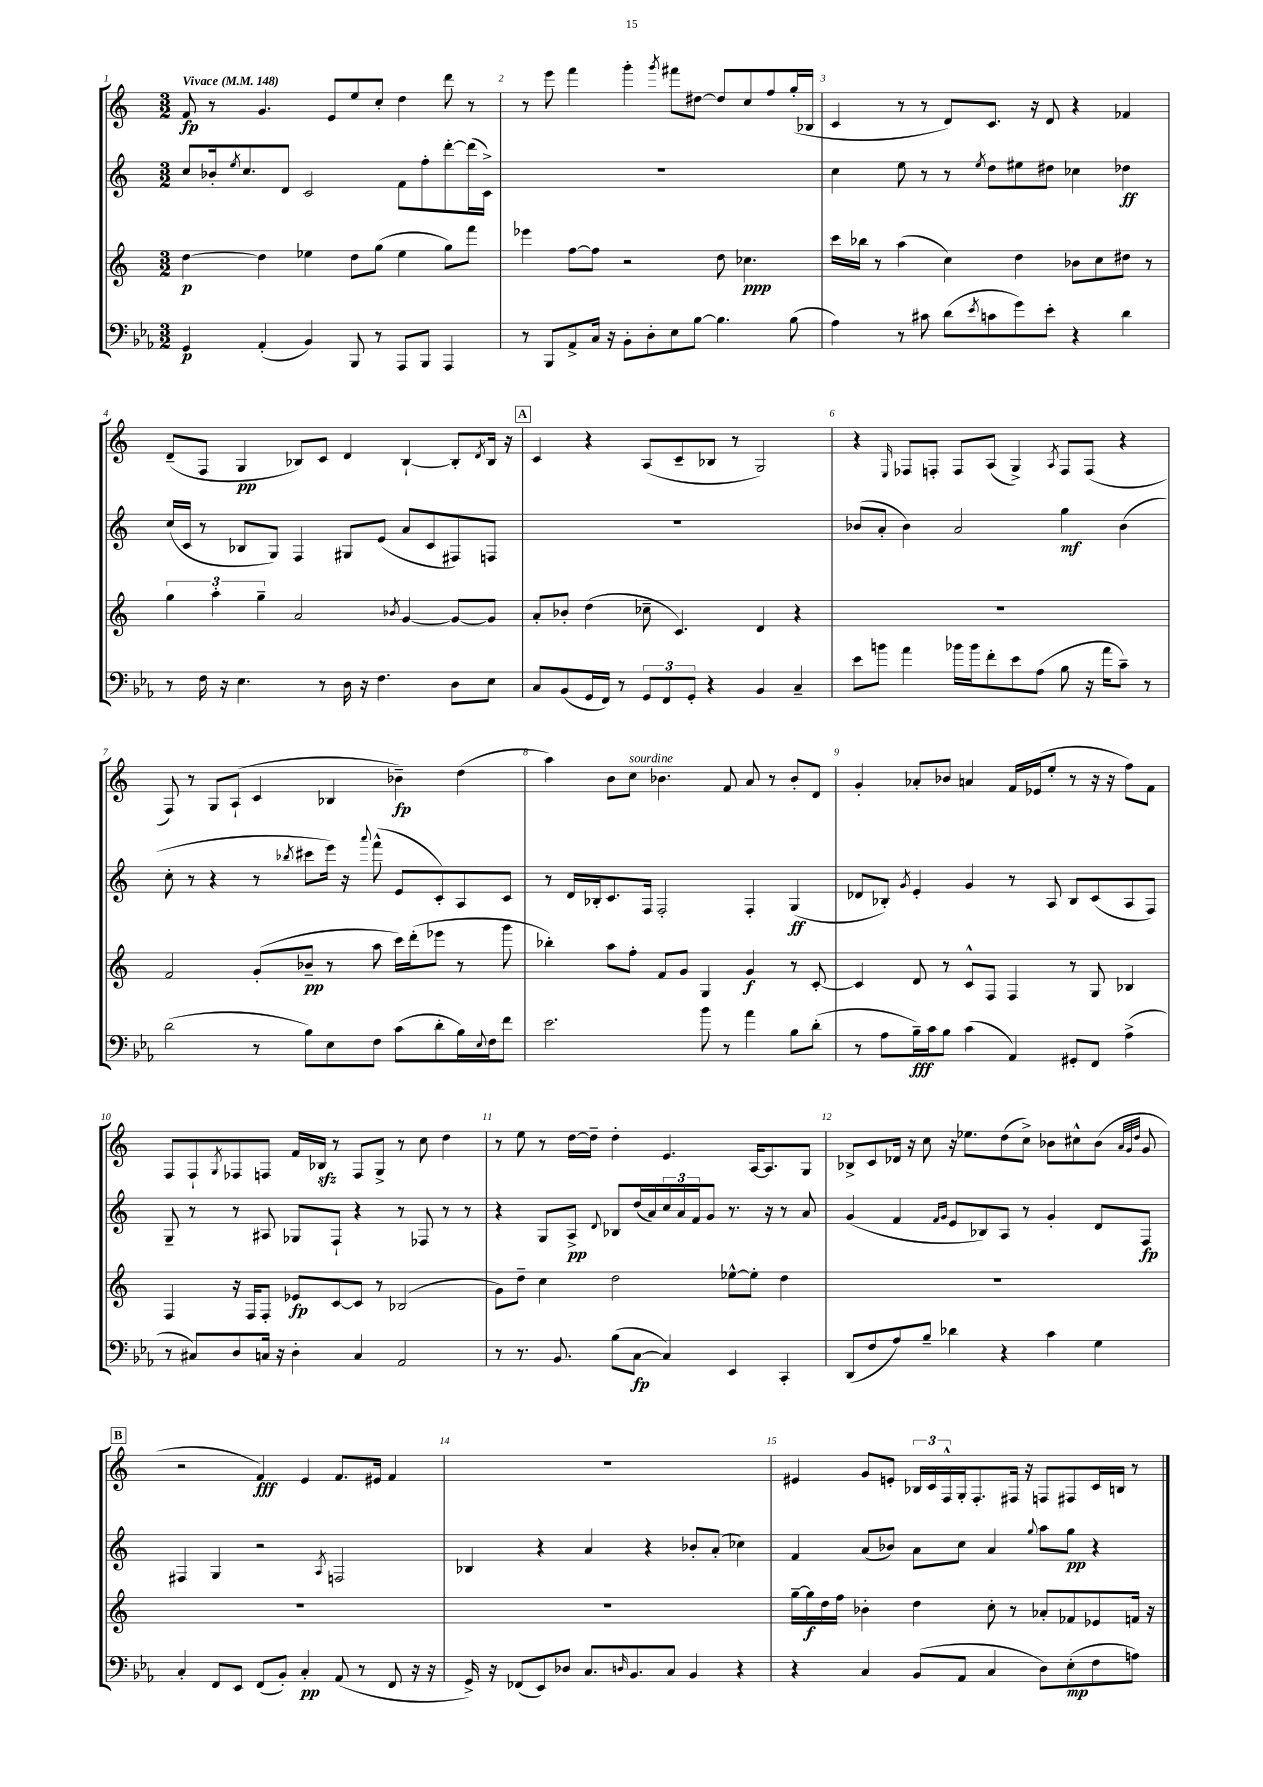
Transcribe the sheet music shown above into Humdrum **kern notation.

**kern	**dynam	**kern	**dynam	**kern	**dynam	**kern	**dynam
*part4	*part4	*part3	*part3	*part2	*part2	*part1	*part1
*staff4	*staff4	*staff3	*staff3	*staff2	*staff2	*staff1	*staff1
*clefF4	*	*clefG2	*	*clefG2	*	*clefG2	*
*k[b-e-a-]	*	*k[]	*	*k[]	*	*k[]	*
*M3/2	*	*M3/2	*	*M3/2	*	*M3/2	*
*MM148	*	*MM148	*	*MM148	*	*MM148	*
=1	=1	=1	=1	=1	=1	=1	=1
!	!	!	!	!	!	!LO:TX:a:B:t=Vivace	!
4GG/	p	[4dd\	p	8cc/L	.	8f/	fp
.	.	.	.	16b-X'/k	.	8r	.
.	.	.	.	8qee/	.	.	.
.	.	.	.	8.cc/	.	.	.
(4AA-'/	.	4dd\]	.	.	.	4.g/	.
.	.	.	.	8d/J	.	.	.
4BB-/)	.	4ee-X\	.	2c/	.	.	.
.	.	.	.	.	.	8e/L	.
8BBB-/	.	8dd\L	.	.	.	8ee/	.
8r	.	(8gg\J	.	.	.	8cc'/J	.
8AAA-/L	.	4ee-\	.	8f\L	.	4dd\	.
8BBB-/J	.	.	.	8ff'\	.	.	.
4AAA-/	.	8gg\L)	.	[8ddd'\	.	8ddd\	.
.	.	8fff\J	.	(16ddd\L]	.	8r	.
.	.	.	.	16c^\JJ)	.	.	.
=2	=2	=2	=2	=2	=2	=2	=2
8r	.	4eee-X\	.	1.r	.	8r	.
8BBB-/L	.	.	.	.	.	8eee\	.
8AA-^/	.	[8ff\L	.	.	.	4fff\	.
16C/Jk	.	8ff\J]	.	.	.	.	.
16r	.	.	.	.	.	.	.
8BB-'\L	.	2r	.	.	.	4ggg'\	.
8D'\	.	.	.	.	.	.	.
.	.	.	.	.	.	8qggg/	.
8E-\	.	.	.	.	.	8fff#X\L	.
[8B-\J	.	.	.	.	.	[8dd#X\J	.
4.B-\]	.	8dd\	.	.	.	8dd#/L]	.
.	.	4.cc-X\	ppp	.	.	8cc/	.
.	.	.	.	.	.	8ff/	.
(8B-\	.	.	.	.	.	(16gg'/L	.
.	.	.	.	.	.	16B-X/JJ	.
=3	=3	=3	=3	=3	=3	=3	=3
4A-\)	.	16ccc\LL	.	4cc\	.	4c/	.
.	.	16bb-X\JJ	.	.	.	.	.
.	.	8r	.	.	.	.	.
8r	.	(4aa\	.	8ee\	.	8r	.
8c#X\	.	.	.	8r	.	8r	.
(8d\L	.	4cc\)	.	8r	.	8d/L)	.
8qe-/	.	.	.	8qee/	.	.	.
8cn\	.	.	.	8dd\L	.	8.c/J	.
8g\)	.	4dd\	.	8ee#X\	.	.	.
.	.	.	.	.	.	16r	.
8e-'\J	.	.	.	8dd#X\J	.	8d/	.
4r	.	8b-X\L	.	4cc-X\	.	4r	.
.	.	8cc\	.	.	.	.	.
4d\	.	8dd#X\J	.	4dd-X\	ff	4f-X/	.
.	.	8r	.	.	.	.	.
!!LO:LB:g=z
=4	=4	=4	=4	=4	=4	=4	=4
8r	.	6gg\	.	(16cc/LL	.	(8d~/L	.
.	.	.	.	16c/JJ	.	.	.
16F\	.	.	.	8r	.	8F/J	.
.	.	6aa'\	.	.	.	.	.
16r	.	.	.	.	.	.	.
4.E-\	.	.	.	8B-X/L	.	4G/	pp
.	.	6gg~\	.	.	.	.	.
.	.	.	.	8G/J)	.	.	.
.	.	2a/	.	4F/	.	8B-X/L)	.
8r	.	.	.	.	.	8c/J	.
16D\	.	.	.	8G#X/L	.	4d/	.
16r	.	.	.	.	.	.	.
4.F\	.	.	.	(8e/J	.	.	.
.	.	8qb-X/	.	.	.	.	.
.	.	[4g/	.	8a/L	.	[4B-`/	.
.	.	.	.	8c/	.	.	.
8D\L	.	8g/L_	.	8F#X/)	.	8B-'/L]	.
.	.	.	.	.	.	8qd/	.
8E-\J	.	8g/J]	.	8Fn/J	.	16B-/Jk	.
.	.	.	.	.	.	16r	.
!!LO:REH:place=s1:t=A
=5	=5	=5	=5	=5	=5	=5	=5
8C/L	.	8a'/L	.	1.r	.	4c/	.
(8BB-/	.	8b-X'/J	.	.	.	.	.
16GG/L	.	(4dd\	.	.	.	4r	.
16FF/JJ)	.	.	.	.	.	.	.
8r	.	.	.	.	.	.	.
12GG/L	.	8cc-X~\	.	.	.	(8A/L	.
12FF/	.	.	.	.	.	.	.
.	.	4.c/)	.	.	.	8c~/	.
12GG'/J	.	.	.	.	.	.	.
4r	.	.	.	.	.	8B-X/J	.
.	.	.	.	.	.	8r	.
4BB-/	.	4d/	.	.	.	2G/)	.
4C~/	.	4r	.	.	.	.	.
=6	=6	=6	=6	=6	=6	=6	=6
8e-\L	.	1.r	.	(8b-X/L	.	4r	.
8bn\J	.	.	.	8a'/J	.	.	.
.	.	.	.	.	.	16qqE/	.
4a-\	.	.	.	4b-\)	.	8F-X/L	.
.	.	.	.	.	.	8Fn'/J	.
16b-X\LL	.	.	.	2a/	.	8F/L	.
16b-\J	.	.	.	.	.	.	.
8f'\	.	.	.	.	.	(8A/J	.
8e-\	.	.	.	.	.	4G^/)	.
(8A-\J	.	.	.	.	.	.	.
.	.	.	.	.	.	8qA/	.
8B-\	.	.	.	4gg\	mf	8F/L	.
16r	.	.	.	.	.	(8F/J	.
16a-\KL	.	.	.	.	.	.	.
8c~\J)	.	.	.	(4b-\	.	4r	.
8r	.	.	.	.	.	.	.
!!LO:LB:g=z
=7	=7	=7	=7	=7	=7	=7	=7
(2d\	.	2f/	.	8cc'\	.	8F/)	.
.	.	.	.	8r	.	8r	.
.	.	.	.	4r	.	8G/L	.
.	.	.	.	.	.	(8A`/J	.
8r	.	(8g'/L	.	8r	.	4c/	.
.	.	.	.	8qbb-X/	.	.	.
8B-\L)	.	8b-X~/J	pp	8ccc#X\L	.	.	.
8E-\	.	8r	.	16eee\Jk)	.	4B-X/	.
.	.	.	.	16r	.	.	.
.	.	.	.	8qqaaa/	.	.	.
8F\J	.	8aa\	.	(8fff^^\	.	.	.
(8c\L	.	16ccc\LL)	.	8e/L	.	4b-X~\)	fp
.	.	(16ddd'\J	.	.	.	.	.
8d'\	.	8eee-X\J	.	8c'/)	.	.	.
16B-\L)	.	8r	.	8A/	.	(4dd\	.
8qqE-/	.	.	.	.	.	.	.
16F\J	.	.	.	.	.	.	.
8f\J	.	8ggg\	.	8c/J	.	.	.
=8	=8	=8	=8	=8	=8	=8	=8
2.e-\	.	4bb-X'\)	.	8r	.	4aa\)	.
.	.	.	.	16d/LL	.	.	.
.	.	.	.	16B-X'/J	.	.	.
.	.	8aa\L	.	8.c/	.	8b\L	.
!	!	!	!	!	!	!LO:TX:a:i:t=sourdine	!
.	.	8ff'\J	.	.	.	8cc\J	.
.	.	.	.	16F/Jk	.	.	.
.	.	8f/L	.	2F'/	.	4.b-X\	.
.	.	8g/J	.	.	.	.	.
8b-\	.	4G/	.	.	.	.	.
8r	.	.	.	.	.	8f/	.
4a-\	.	4g/	f	4F'/	.	8a/	.
.	.	.	.	.	.	8r	.
8B-\L	.	8r	.	(4G/	ff	8b-'/L	.
(8d'\J	.	[8c'/	.	.	.	8d/J	.
=9	=9	=9	=9	=9	=9	=9	=9
8r	.	4c/]	.	8d-X/L	.	4g'/	.
8A-\L	.	.	.	8B-X'/J)	.	.	.
.	.	.	.	8qg/	.	.	.
16B-~\L)	fff	8d/	.	4e'/	.	8a-X'/L	.
16c\J	.	.	.	.	.	.	.
8B-\J	.	8r	.	.	.	8b-X/J	.
(4c\	.	8c^^/L	.	4g/	.	4an/	.
.	.	8F/J	.	.	.	.	.
4AA-/)	.	4F/	.	8r	.	16f/LL	.
.	.	.	.	.	.	(16e-X/J	.
.	.	.	.	8A/	.	8ee'/J	.
8GG#X'/L	.	8r	.	8B-/L	.	8r	.
8FF/J	.	8G/	.	(8c/	.	16r	.
.	.	.	.	.	.	16r	.
(4A-^\	.	4B-X/	.	8A/	.	8ff\L)	.
.	.	.	.	8F/J)	.	8f\J	.
!!LO:LB:g=z
=10	=10	=10	=10	=10	=10	=10	=10
8r	.	4F/	.	8G~/	.	8F/L	.
8C#X/L)	.	.	.	8r	.	8F`/	.
.	.	.	.	.	.	8qG/	.
8D/	.	16r	.	8r	.	8F-X/	.
.	.	16F/KL	.	.	.	.	.
16Cn/Jk	.	8F'/J	.	8A#X/	.	8Fn/J	.
16r	.	.	.	.	.	.	.
4D'\	.	8e-X/L	fp	8G-X/L	.	16f/LL	.
.	.	.	.	.	.	16B-Xzz/JJ	.
.	.	[8c/	.	8F`/J	.	8r	.
4C/	.	8c/J]	.	4r	.	8F/L	.
.	.	8r	.	.	.	8G^/J	.
2AA-/	.	(2B-X/	.	8r	.	8r	.
.	.	.	.	8F-X/	.	8cc\	.
.	.	.	.	8r	.	4dd\	.
.	.	.	.	8r	.	.	.
=11	=11	=11	=11	=11	=11	=11	=11
8r	.	8g\L)	.	4r	.	8r	.
8.r	.	8dd~\J	.	.	.	8ee\	.
.	.	4cc\	.	8G/L	.	8r	.
8.BB-/	.	.	.	.	.	.	.
.	.	.	.	8A^/J	pp	[16dd\LL	.
.	.	.	.	.	.	16dd~\JJ]	.
.	.	.	.	8qqd/	.	.	.
(8B-\L	.	2dd\	.	8B-X/L	.	4dd'\	.
[8C\J	fp	.	.	(16dd/L	.	.	.
.	.	.	.	16a/)	.	.	.
4C/])	.	.	.	24cc/	.	4.e/	.
.	.	.	.	24a/	.	.	.
.	.	.	.	24f/J	.	.	.
.	.	.	.	8g/J	.	.	.
4EE-/	.	[8ee-X^^\L	.	8.r	.	.	.
.	.	8ee-'\J]	.	.	.	[16A/KL	.
.	.	.	.	16r	.	8.A/]	.
4CC'/	.	4dd\	.	8r	.	.	.
.	.	.	.	8a/	.	8G/J	.
=12	=12	=12	=12	=12	=12	=12	=12
(8DD/L	.	1.r	.	(4g/	.	8B-X^/L	.
8F/	.	.	.	.	.	8c/	.
8A-/)	.	.	.	4f/	.	16d-X/Jk	.
.	.	.	.	.	.	16r	.
8B-~/J	.	.	.	.	.	8cc\	.
.	.	.	.	16qqf/LL	.	.	.
.	.	.	.	16qqg/JJ	.	.	.
4d-X\	.	.	.	8e/L	.	16r	.
.	.	.	.	.	.	8.ee-X\L	.
.	.	.	.	8B-X/)	.	.	.
4r	.	.	.	8A/J	.	(8dd\	.
.	.	.	.	8r	.	8cc^\J)	.
4c\	.	.	.	4g'/	.	8b-X\L	.
.	.	.	.	.	.	8cc#X^^\	.
4G\	.	.	.	8d/L	.	(8b-\J	.
.	.	.	.	.	.	32qqa/LLL	.
.	.	.	.	.	.	32qqg/	.
.	.	.	.	.	.	32qqdd/JJJ	.
.	.	.	.	8F/J	fp	8g/	.
!!LO:LB:g=z
!!LO:REH:place=s1:t=B
=13	=13	=13	=13	=13	=13	=13	=13
4C'/	.	1.r	.	4F#X/	.	2r	.
8FF/L	.	.	.	4G/	.	.	.
8EE-/J	.	.	.	.	.	.	.
(8FF/L	.	.	.	2r	.	4f/)	fff
8BB-'/J)	.	.	.	.	.	.	.
4C'/	pp	.	.	.	.	4e/	.
.	.	.	.	8qA/	.	.	.
(8AA-/	.	.	.	2Fn/	.	8.f/L	.
8r	.	.	.	.	.	.	.
.	.	.	.	.	.	16e#X/Jk	.
8FF/	.	.	.	.	.	4f/	.
16r	.	.	.	.	.	.	.
16r	.	.	.	.	.	.	.
=14	=14	=14	=14	=14	=14	=14	=14
16GG^/)	.	1.r	.	4B-X/	.	1.r	.
16r	.	.	.	.	.	.	.
(8FF-X/L	.	.	.	.	.	.	.
8EE-/)	.	.	.	4r	.	.	.
8D-X/J	.	.	.	.	.	.	.
8.C/L	.	.	.	4a/	.	.	.
16qqDn/	.	.	.	.	.	.	.
8.BB-/	.	.	.	.	.	.	.
.	.	.	.	4r	.	.	.
8C/J	.	.	.	.	.	.	.
4BB-/	.	.	.	8b-X'/L	.	.	.
.	.	.	.	(8a'/J	.	.	.
4r	.	.	.	4cc-X\)	.	.	.
=15	=15	=15	=15	=15	=15	=15	=15
4r	.	[16gg~\LL	.	4f/	.	4e#X/	.
.	.	16gg\]	f	.	.	.	.
.	.	16dd\	.	.	.	.	.
.	.	16ff\JJ	.	.	.	.	.
4C/	.	4b-X'\	.	(8a/L	.	8g/L	.
.	.	.	.	8b-X/J)	.	8en'/J	.
(8BB-/L	.	4dd\	.	8a\L	.	24B-X/LL	.
.	.	.	.	.	.	24c/	.
.	.	.	.	.	.	24F^^/	.
8AA-/J	.	.	.	8cc\J	.	16G'/J	.
.	.	.	.	.	.	8.F'/	.
4C/	.	8cc'\	.	4a/	.	.	.
.	.	8r	.	.	.	16F#X/Jk	.
.	.	.	.	.	.	16r	.
.	.	.	.	8qqgg/	.	.	.
8D\L)	.	8a-X'/L	.	8aa\L	.	8Fn/L	.
(8E-'\	mp	8f-X/	.	8gg\J	pp	8F#X/	.
8F\	.	8e-X/	.	4r	.	16c/L	.
.	.	.	.	.	.	16Bn/JJ	.
8An\J)	.	16fn/Jk	.	.	.	8r	.
.	.	16r	.	.	.	.	.
==	==	==	==	==	==	==	==
*-	*-	*-	*-	*-	*-	*-	*-
